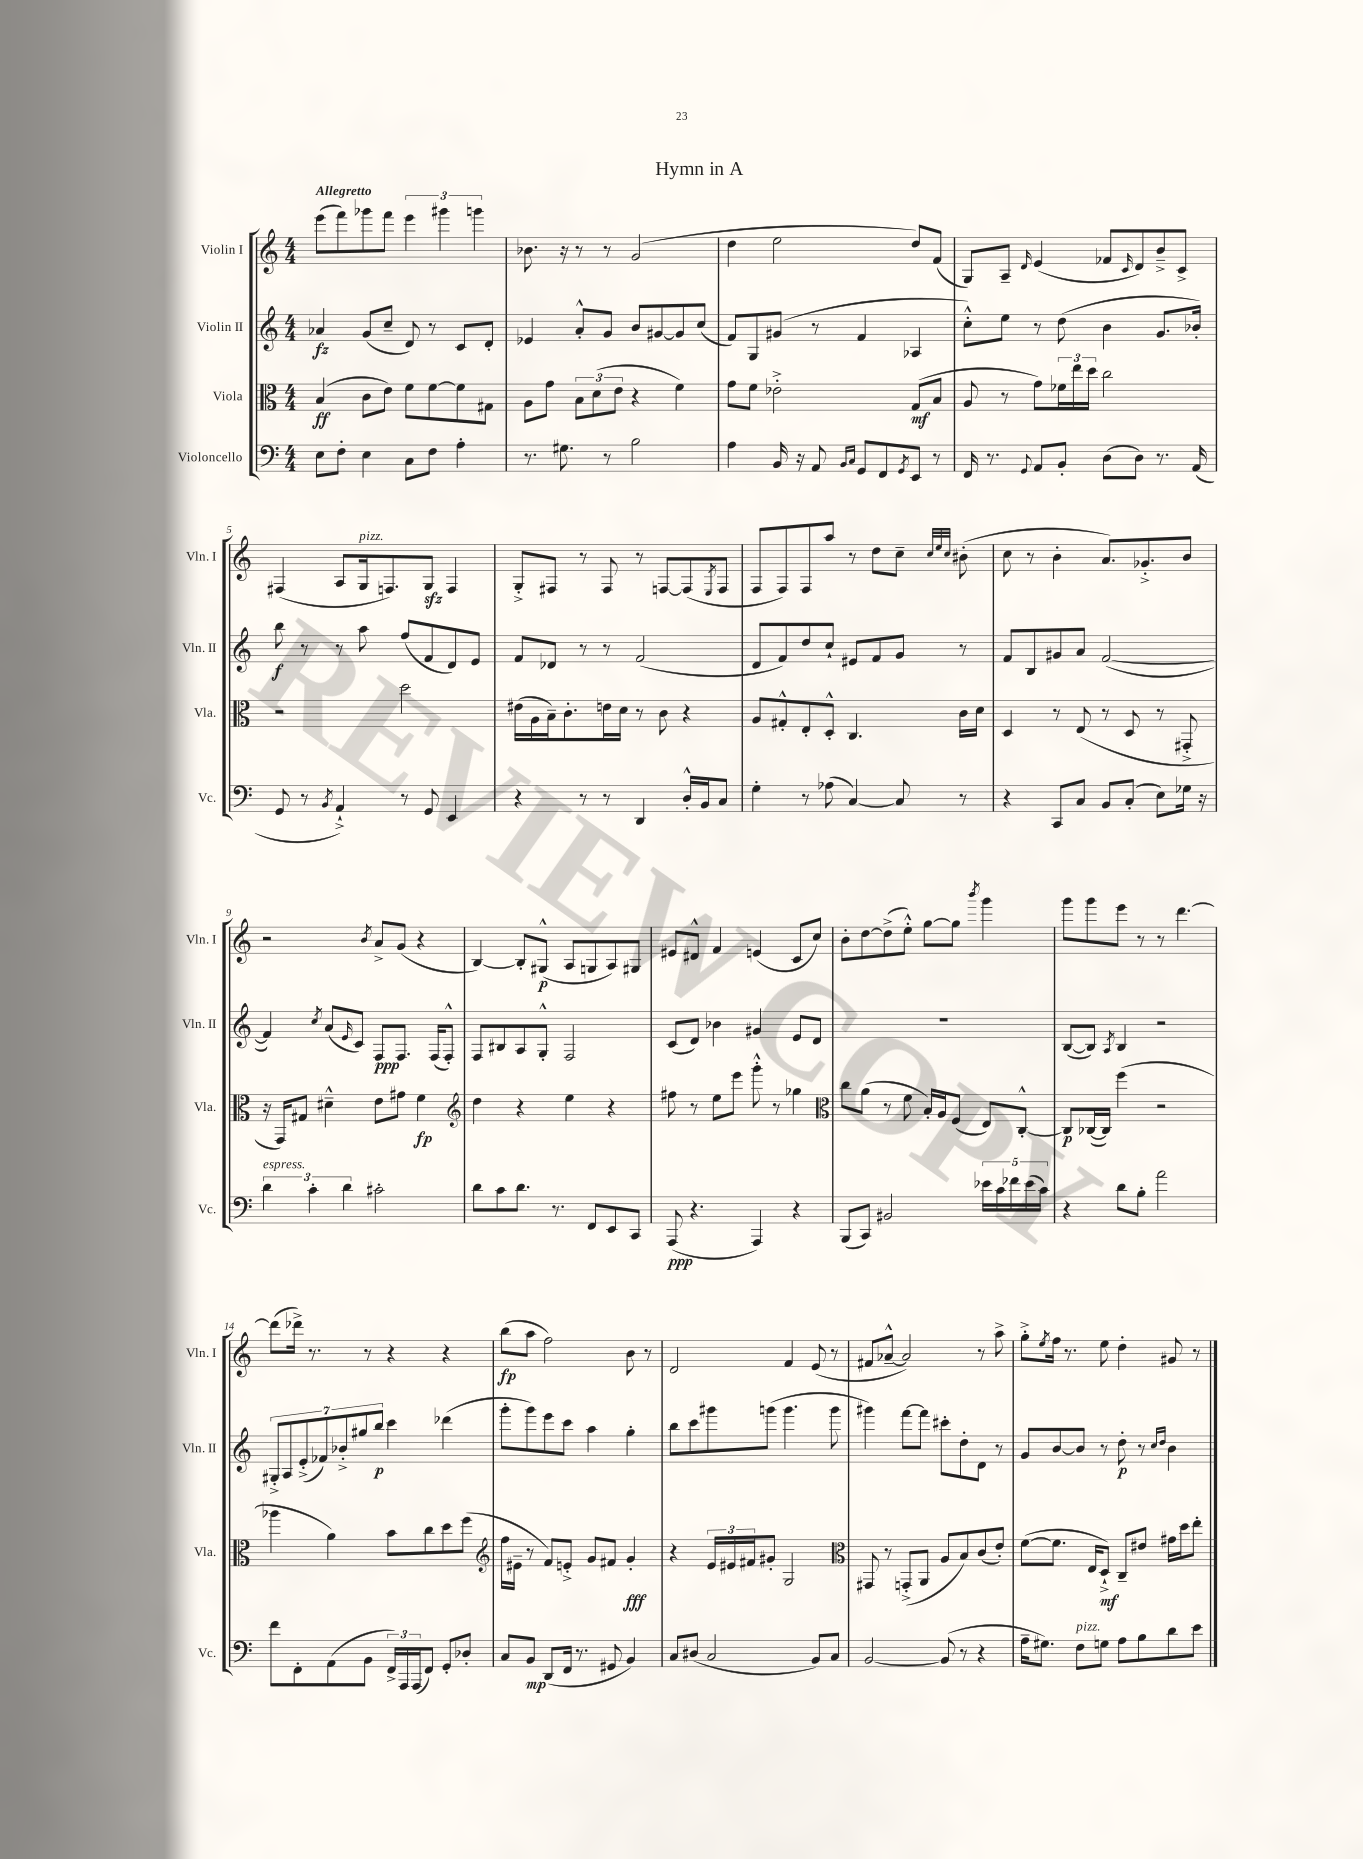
\header { title = "Hymn in A" }
<<
\new StaffGroup <<
\new Staff = "s0" \with { instrumentName = "Violin I" shortInstrumentName = "Vln. I" } {
    \clef treble \key c \major \numericTimeSignature \time 4/4 \tempo "Allegretto"
    e'''8( f'''8) ges'''8 f'''8 \tuplet 3/2 { e'''4 gis'''4 g'''4 } |
    bes'8. r16 r8 r8 g'2( |
    d''4 e''2 d''8) f'8( |
    g8) a8-- \grace { d'16 } e'4( fes'8 \grace { c'16 } d'8) b'8---> c'8-> |
    fis4( a8 g16^\markup { \italic "pizz." } f8.) g8\sfz f4 |
    g8-.-> fis8 r8 fis8 r8 f8~ f8( \acciaccatura { e8 } f8 |
    f8 f8) f8 a''8 r8 d''8 c''8-- \grace { c''32 e''32 c''32 } bis'8-.( |
    c''8 r8 b'4-. a'8.) ges'8.-.-> b'8 |
    r2 \acciaccatura { b'8 } a'8-> g'8( r4 |
    b4~) b8-. gis8-^\p( a8 g8 a8) gis8 |
    eis'8 dis'8-^ f'4 e'4( c'8 c''8) |
    b'8-. d''8~ d''8->( e''8-.-^) g''8~ g''8 \acciaccatura { b'''8 } g'''4 |
    g'''8 g'''8 e'''8 r8 r8 d'''4.~ |
    d'''8( des'''16->) r8. r8 r4 r4 |
    b''8\fp( a''8 f''2) b'8 r8 |
    d'2 f'4 e'8( r8 |
    fis'8 aes'8~---^ aes'2) r8 a''8-> |
    g''8-.-> \acciaccatura { e''8 } f''16 r8. e''8 d''4-. gis'8 r8 \bar "|." |
}
\new Staff = "s1" \with { instrumentName = "Violin II" shortInstrumentName = "Vln. II" } {
    \clef treble \key c \major \numericTimeSignature \time 4/4
    aes'4\fz g'8( c''8-- d'8) r8 c'8 d'8-. |
    ees'4 a'8-.-^ g'8 b'8 gis'8~ gis'8 c''8( |
    f'8) g8 gis'8( r8 f'4 aes4 |
    c''8-.-^) e''8 r8 d''8( b'4 g'8. bes'16-.) |
    b''8\f r8 r8 a''8 f''8( f'8 d'8) e'8 |
    f'8 des'8 r8 r8 f'2( |
    d'8 f'8) d''8 c''8-! eis'8 f'8 g'8 r8 |
    f'8 b8 gis'8 a'8 f'2~( |
    f'4) \acciaccatura { c''8 } a'8( \grace { e'16 } c'8) f8\ppp f8. f16( f8-.-^) |
    f8 bis8 a8 g8-.-^ f2 |
    c'8( d'8) bes'4 gis'4 e'8 d'8 |
    R1 |
    b8~( b8) \acciaccatura { a8 } b4 r2 |
    \tuplet 7/4 { gis8-.-> a8 e'8-.->( fes'8) bes'8-.-> gis''8 b''8\p } c'''4 des'''4( |
    g'''8-. g'''8) e'''8 c'''8 a''4 g''4-. |
    b''8 c'''8 gis'''8 g'''8( g'''4. g'''8 |
    gis'''4) f'''8~ f'''8 cis'''8-. d''8-. d'8 r8 |
    g'8 b'8~ b'8 r8 d''8-.\p r8 \grace { c''16 d''16 } b'4 \bar "|." |
}
\new Staff = "s2" \with { instrumentName = "Viola" shortInstrumentName = "Vla." } {
    \clef alto \key c \major \numericTimeSignature \time 4/4
    b4\ff( c'8 e'8) f'8 f'8~ f'8 gis8 |
    a8 g'8 \tuplet 3/2 { b8 d'8( e'8 } r4 f'4) |
    g'8 f'8 ees'2-.-> g8\mf( b8 |
    a8 r8 g'8) \tuplet 3/2 { fes'16 e''16 d''16 } c''2 |
    r2 d''2 |
    eis'16( a16 b16--) c'8.-. e'16 d'16 r8 c'8 r4 |
    a8 gis8-.-^ e8-. d8-.-^ c4. c'16 d'16 |
    d4 r8 e8( r8 d8 r8 gis,8-.-> |
    r16 g,16) gis8 dis'4---^ e'8 gis'8 f'4\fp |
    \clef treble d''4 r4 e''4 r4 |
    fis''8 r8 e''8 e'''8 g'''8-.-^ r8 ges''4 |
    \clef alto c''8 a'8( r8 f'8 b16-.) a16 f8( e8) c8~-.-^ |
    c8\p ces16~( ces16) f''4( r2 |
    aes''4 a'4) b'8 c''8 d''8 f''8( |
    \clef treble f''16 eis'16-- r8 f'8) e'8-.-> g'8 fis'8 g'4-.\fff |
    r4 \tuplet 3/2 { e'16 eis'16 fis'16 } gis'8-. g2 |
    \clef alto gis,8 r8 g,8-.->( a,8 a8 b8) c'8( e'8-.) |
    f'8~( f'8. e16 d8-!->\mf) c8-- eis'8 gis'16 d''16 e''8-. \bar "|." |
}
\new Staff = "s3" \with { instrumentName = "Violoncello" shortInstrumentName = "Vc." } {
    \clef bass \key c \major \numericTimeSignature \time 4/4
    e8 f8-. e4 c8 f8 a4-. |
    r8. gis8. r8 b2 |
    a4 b,16 r16 a,8 \grace { b,16 c16 } g,8 f,8 \acciaccatura { g,8 } e,8 r8 |
    f,16 r8. \appoggiatura { g,8 } a,8 b,8-. d8( d8) r8. a,16( |
    g,8 r8 \acciaccatura { b,8 } a,4-!->) r8 g,8 e,4 |
    r4 r8 r8 d,4 d16-.-^ b,16 c8 |
    g4-. r8 aes8( c4~) c8 r8 |
    r4 c,8 c8 b,8 c8-.( e8) ges16 r16 |
    \tuplet 3/2 { d'4^\markup { \italic "espress." } c'4-. d'4 } cis'2-. |
    d'8 c'8 d'8. r8. f,8 e,8 c,8 |
    a,,8\ppp( r4. a,,4) r4 |
    b,,8( c,8) bis,2 \tuplet 5/4 { ees'16 c'16 fes'16 ees'16( c'16) } |
    r4 d'8 b8-. a'2 |
    f'8 f,8-. a,8( b,8 \tuplet 3/2 { f,16->) a,,16 a,,16( } f,8) g,8-. des8-. |
    c8 b,8\mp d,8( f,16 r8. gis,8 b,4) |
    c8 dis8( c2 b,8) c8 |
    b,2~ b,8( r8 r4 |
    a16-- gis8.) f8^\markup { \italic "pizz." } g8 a8 b8 d'8 e'8 \bar "|." |
}
>>
>>
